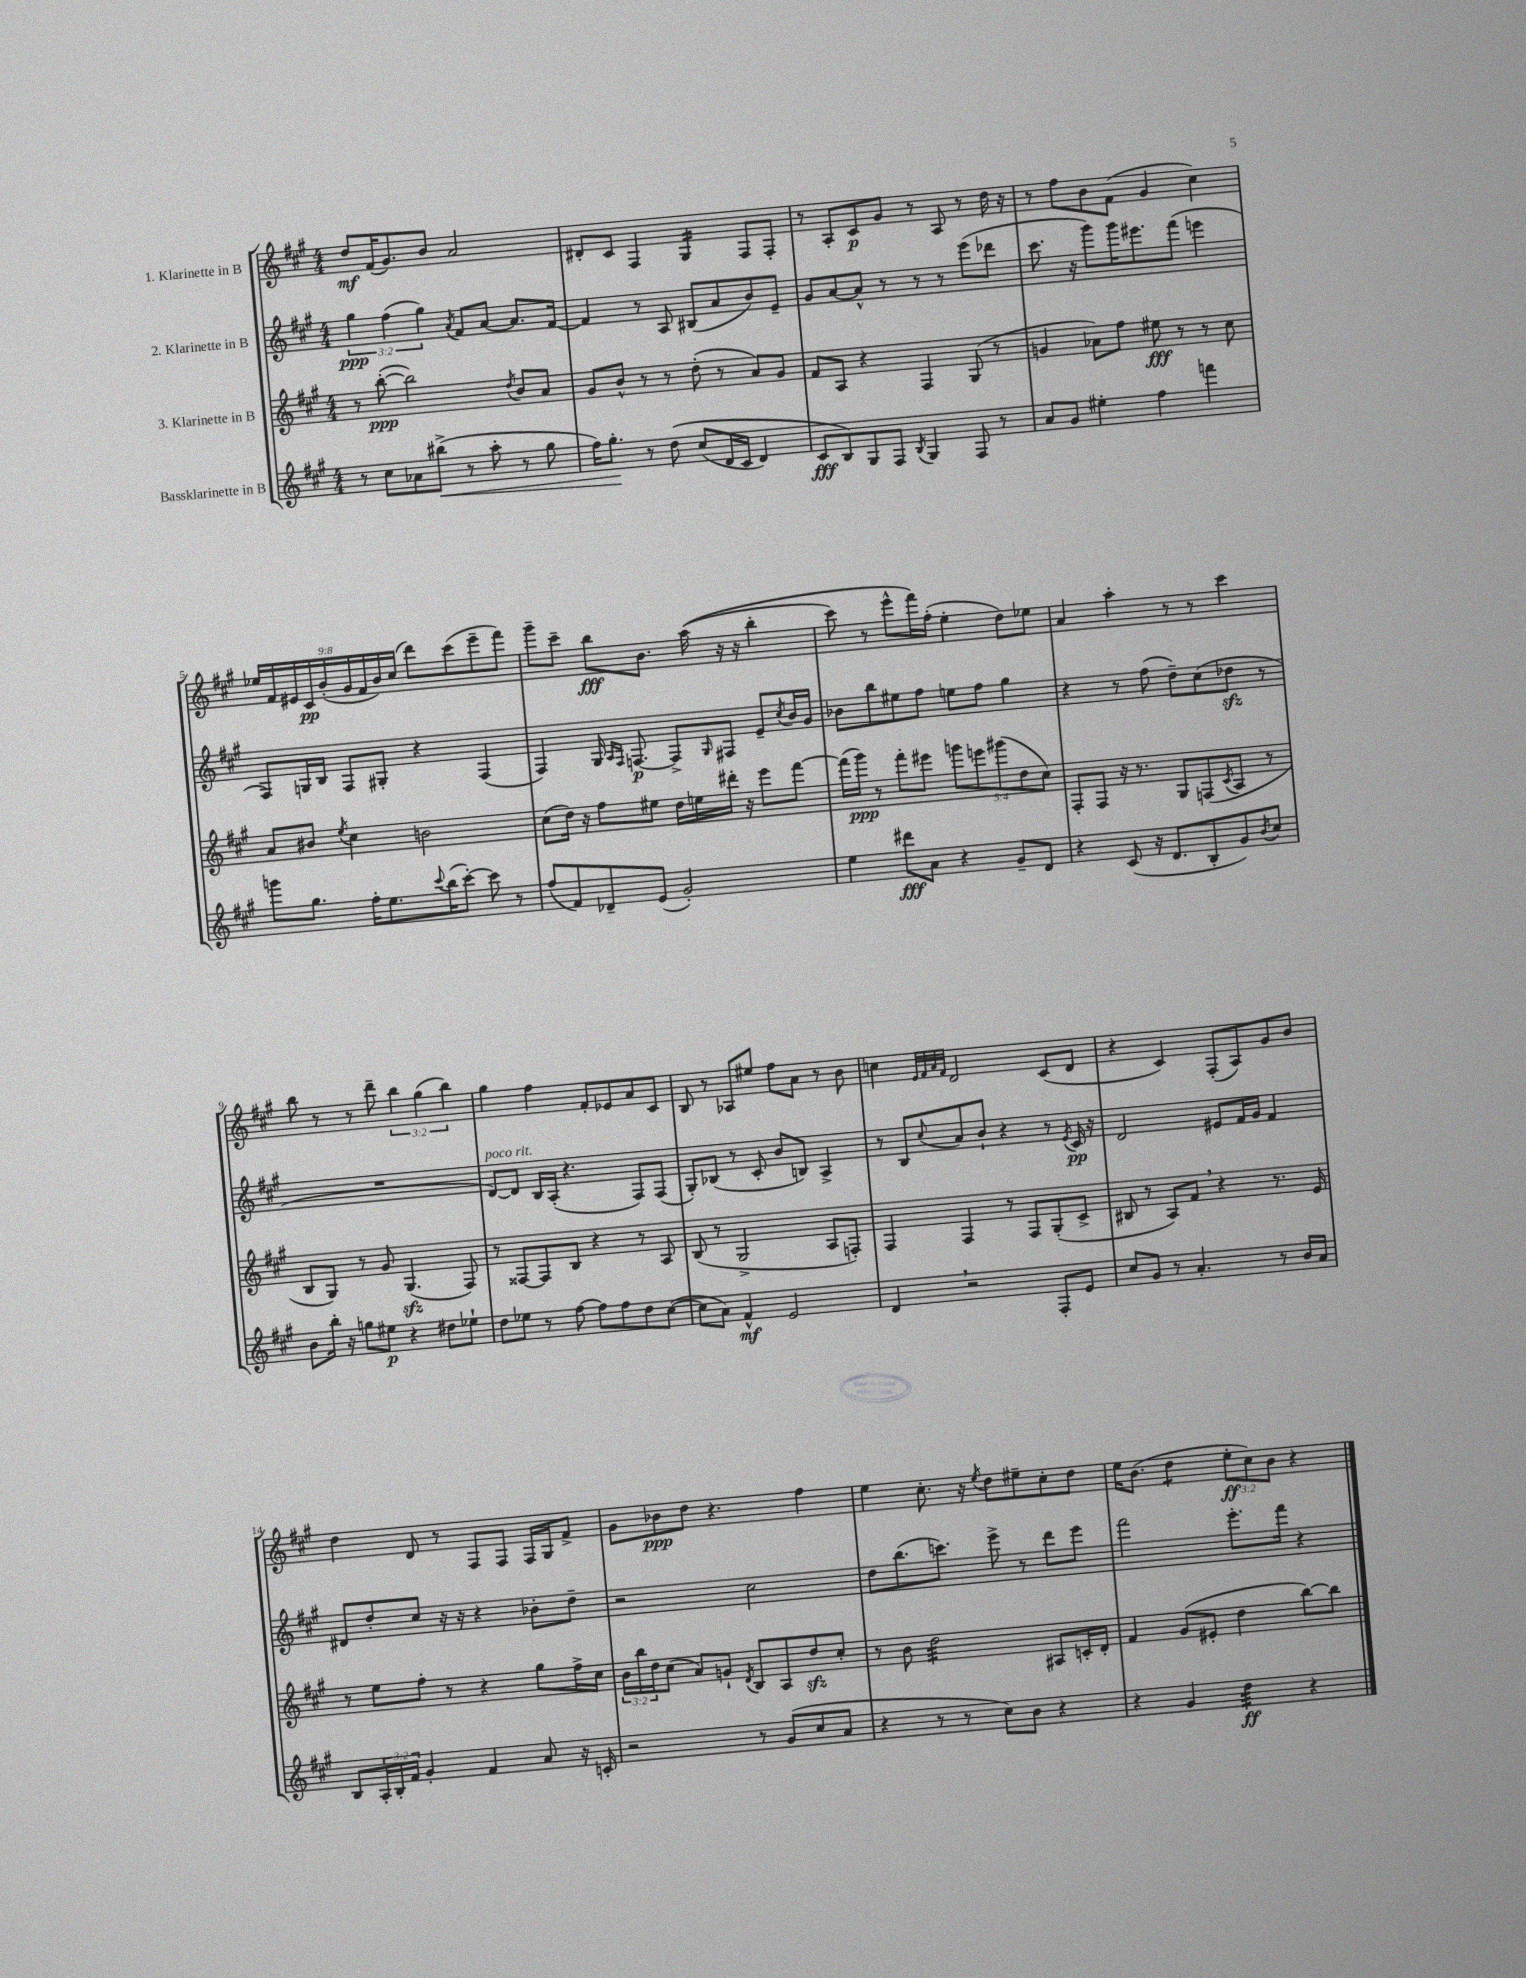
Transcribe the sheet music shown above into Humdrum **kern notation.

**kern	**kern	**kern	**kern
*staff4	*staff3	*staff2	*staff1
*clefG2	*clefG2	*clefG2	*clefG2
*k[f#c#g#]	*k[f#c#g#]	*k[f#c#g#]	*k[f#c#g#]
*M4/4	*M4/4	*M4/4	*M4/4
8r	8r	6gg#	8dd
8cc#	([8bb'	.	(16f#
.	.	(6ff#	.
.	.	.	8.g#)
8a-	2bb])	.	.
.	.	6gg#)	.
(8bb#^	.	.	8b
.	.	8qa	.
8r	.	8f#	2a
8aa'	.	[8a	.
.	8qdd	.	.
8r	8b	8.a]	.
8gg#	8a	.	.
.	.	[16f#	.
=	=	=	=
16ff#)	8g#	4f#]	8d#'
8.gg#'	.	.	.
.	8b^^	.	8c#
8r	8r	8r	4F#
&(8dd	8r	8A	.
(8cc#	(8dd'	(8B#	4G#
16d	8r	8a	.
16c#	.	.	.
4d)	8a)	8b)	8F#
.	8g#	8e~	8F#'
=	=	=	=
8c#	8f#	8g#	8r
8B&)	8A	[8a	8A'
8G#	4r	8a^^]	8c#
8F#	.	8r	8g#
8qB	.	.	.
4G#	4F#	8r	8r
.	.	8r	8A
8F#	(8G#	(8eee	8r
8r	8r	8ddd-	16dd
.	.	.	16r
=	=	=	=
8a	4g	8.ccc#	8r
8g#	.	.	8ff#
.	.	16r	.
4ee#'	8a-)	8ggg#)	8b
.	8ff#	16ggg#	(8f#
.	.	8.eee#	.
4ff#	8ee#	.	4g#
.	8r	(8fff#	.
4fff	8r	4eee	4cc#)
.	8cc#	.	.
=	=	=	=
8ggg	8a	8F#)	18ee-
.	.	.	18f#
.	.	.	18e#
8.gg#	8b#	16G	.
.	.	.	18c#
.	.	16B	.
.	.	.	(18b'
.	8qee	.	.
.	4cc#	8F#	.
.	.	.	18g#
16ff#'	.	.	.
.	.	.	18f#
8.ee	.	8G#'	.
.	.	.	18b)
.	.	.	(18cc#
.	2b	4r	8ddd)
8qqccc#	.	.	.
(16bb	.	.	.
[8ccc#')	.	.	(8ccc#
8ccc#]	.	(4F#	8eee~
8r	.	.	8fff#)
=	=	=	=
(8ff#	(8cc#	4F#)	8ggg#~
8f#)	16dd)	.	8ccc#~
.	16r	.	.
8d-~	8ff#	16G#	8bb
.	.	16qqA	.
.	.	16qqF#	.
.	.	[8.F	.
(8e	8ee#	.	8.b
2g#')	16dd	8F^]	.
.	16ee	.	&((16aa
.	.	16qqG#	.
.	16ddd#'	8F#	16r
.	16r	.	16r
.	8eee	8e~	4bb'
.	.	8qcc#	.
.	[8fff#	16b	.
.	.	16g#	.
=	=	=	=
4ee	(16fff#]	8b-	8ccc#)
.	16ggg#)	.	.
.	8r	8bb	8r
8ddd#	8fff#'	8ee#	8eee^^
8a	8eee#	8ff#	16fff#&)
.	.	.	(16ff#'
4r	10ggg	8ee	4ee'
.	10eee	.	.
.	.	8ff#	.
.	(10ggg#	.	.
8g#~	.	4gg#	8dd)
.	10dd	.	.
8d	.	.	8ee-
.	10cc#)	.	.
=	=	=	=
4r	8F#'	4r	4a
.	8F#	.	.
(8c#	16r	8r	4aa'
.	8.r	.	.
16r	.	(8ff#	.
8.d	.	.	.
.	8G#	8dd~)	8r
8B'	(8F	(8cc#	8r
.	8qc#	.	.
8g#)	8A	8dd-	4ccc#
8qb	.	.	.
8cc#	8r	8r	.
=	=	=	=
8b	8B	1r	8bb
16bb'	8G#)	.	8r
16r	.	.	.
8gg	8r	.	8r
8ee#	8g#	.	8ddd~
4r	(4.G#	.	6bb
.	.	.	(6gg#
8dd#	.	.	.
.	.	.	6bb)
8ee-`	8F#)	.	.
=	=	=	=
8dd	8r	[8d)	4gg#
8ee-	[8F##	8d]	.
8r	8F##]	16B	4ff#
.	.	(16A'	.
[8ff#	8B	4.r	.
8ff#]	4r	.	8f#'
8ff#	.	.	8e-
8dd	8r	8F#)	8a
([8cc#	8A	(8F#	8c#
=	=	=	=
8cc#]	(8B	8G#')	8B
8a)	8r	(8B-	8r
4f#^^	2G#^	8r	8A-
.	.	8c#'	8ee#
2e	.	8b	8ff#
.	.	8B)	8a
.	8A	4A^	8r
.	8F')	.	8b
=	=	=	=
4d	4F#	8r	4cc
.	.	8B	.
.	.	.	32qqe
.	.	.	32qqf#
.	.	.	32qqa
.	.	8qqcc#	32qqf#
2r	4F#	8a	2d
.	.	8b`	.
.	8r	4r	.
.	8F#	.	.
8F#'	(8G#'	8r	(8c#
.	.	8qe	.
8e	8c#^	16c#	8d
.	.	16r	.
=	=	=	=
8cc#	8B#	2d	4r
8g#	8r	.	.
8r	8A)	.	4c#)
4.a'	8f#	.	.
.	4r	8e#	(8F#'
.	.	16f#	8A)
.	.	16g#	.
8r	8.r	4f#	8g#
16b	.	.	8b
16a	16e	.	.
=	=	=	=
8B	8r	8d#	4dd
24A'	8ee	8dd'	.
24B'	.	.	.
24f#	.	.	.
4g#'	8ff#'	8cc#	8d
.	8r	16r	8r
.	.	16r	.
4f#	4r	4r	8F#
.	.	.	8F#
8a	8gg#	8b-'	16F#
.	.	.	16G#
16r	16ff#^	8dd~	8f#^
16c'	16cc#	.	.
=	=	=	=
2r	24b	2r	8g#
.	24bb	.	.
.	24dd	.	.
.	(8cc#	.	8b-
.	8a)	.	8dd
.	8g`	.	4.r
.	8qd	.	.
8r	8B	2cc#	.
(8g#	8A	.	.
8cc#	8dd	.	4ff#
8a	8cc#'	.	.
=	=	=	=
4r	8r	8dd	4ee
.	8b	(8.bb	.
8r	2dd	.	8.cc#'
.	.	8.ccc)	.
8r	.	.	.
.	.	.	16r
.	.	.	8qee
8cc#)	.	8eee^	8dd
8b	.	8r	8ee#~
4r	8A#	8ddd	8cc#'
.	16c'	8eee	8dd
.	16d'	.	.
=	=	=	=
4r	4f#	2fff#	16ee
.	.	.	(8.b
4g#	(8g#	.	4dd
.	8e#'	.	.
4dd	4dd	8.eee'	12ee'
.	.	.	12cc#)
.	.	.	12b
.	.	16fff#	.
4r	[8bb)	4r	4r
.	8bb]	.	.
==	==	==	==
*-	*-	*-	*-
